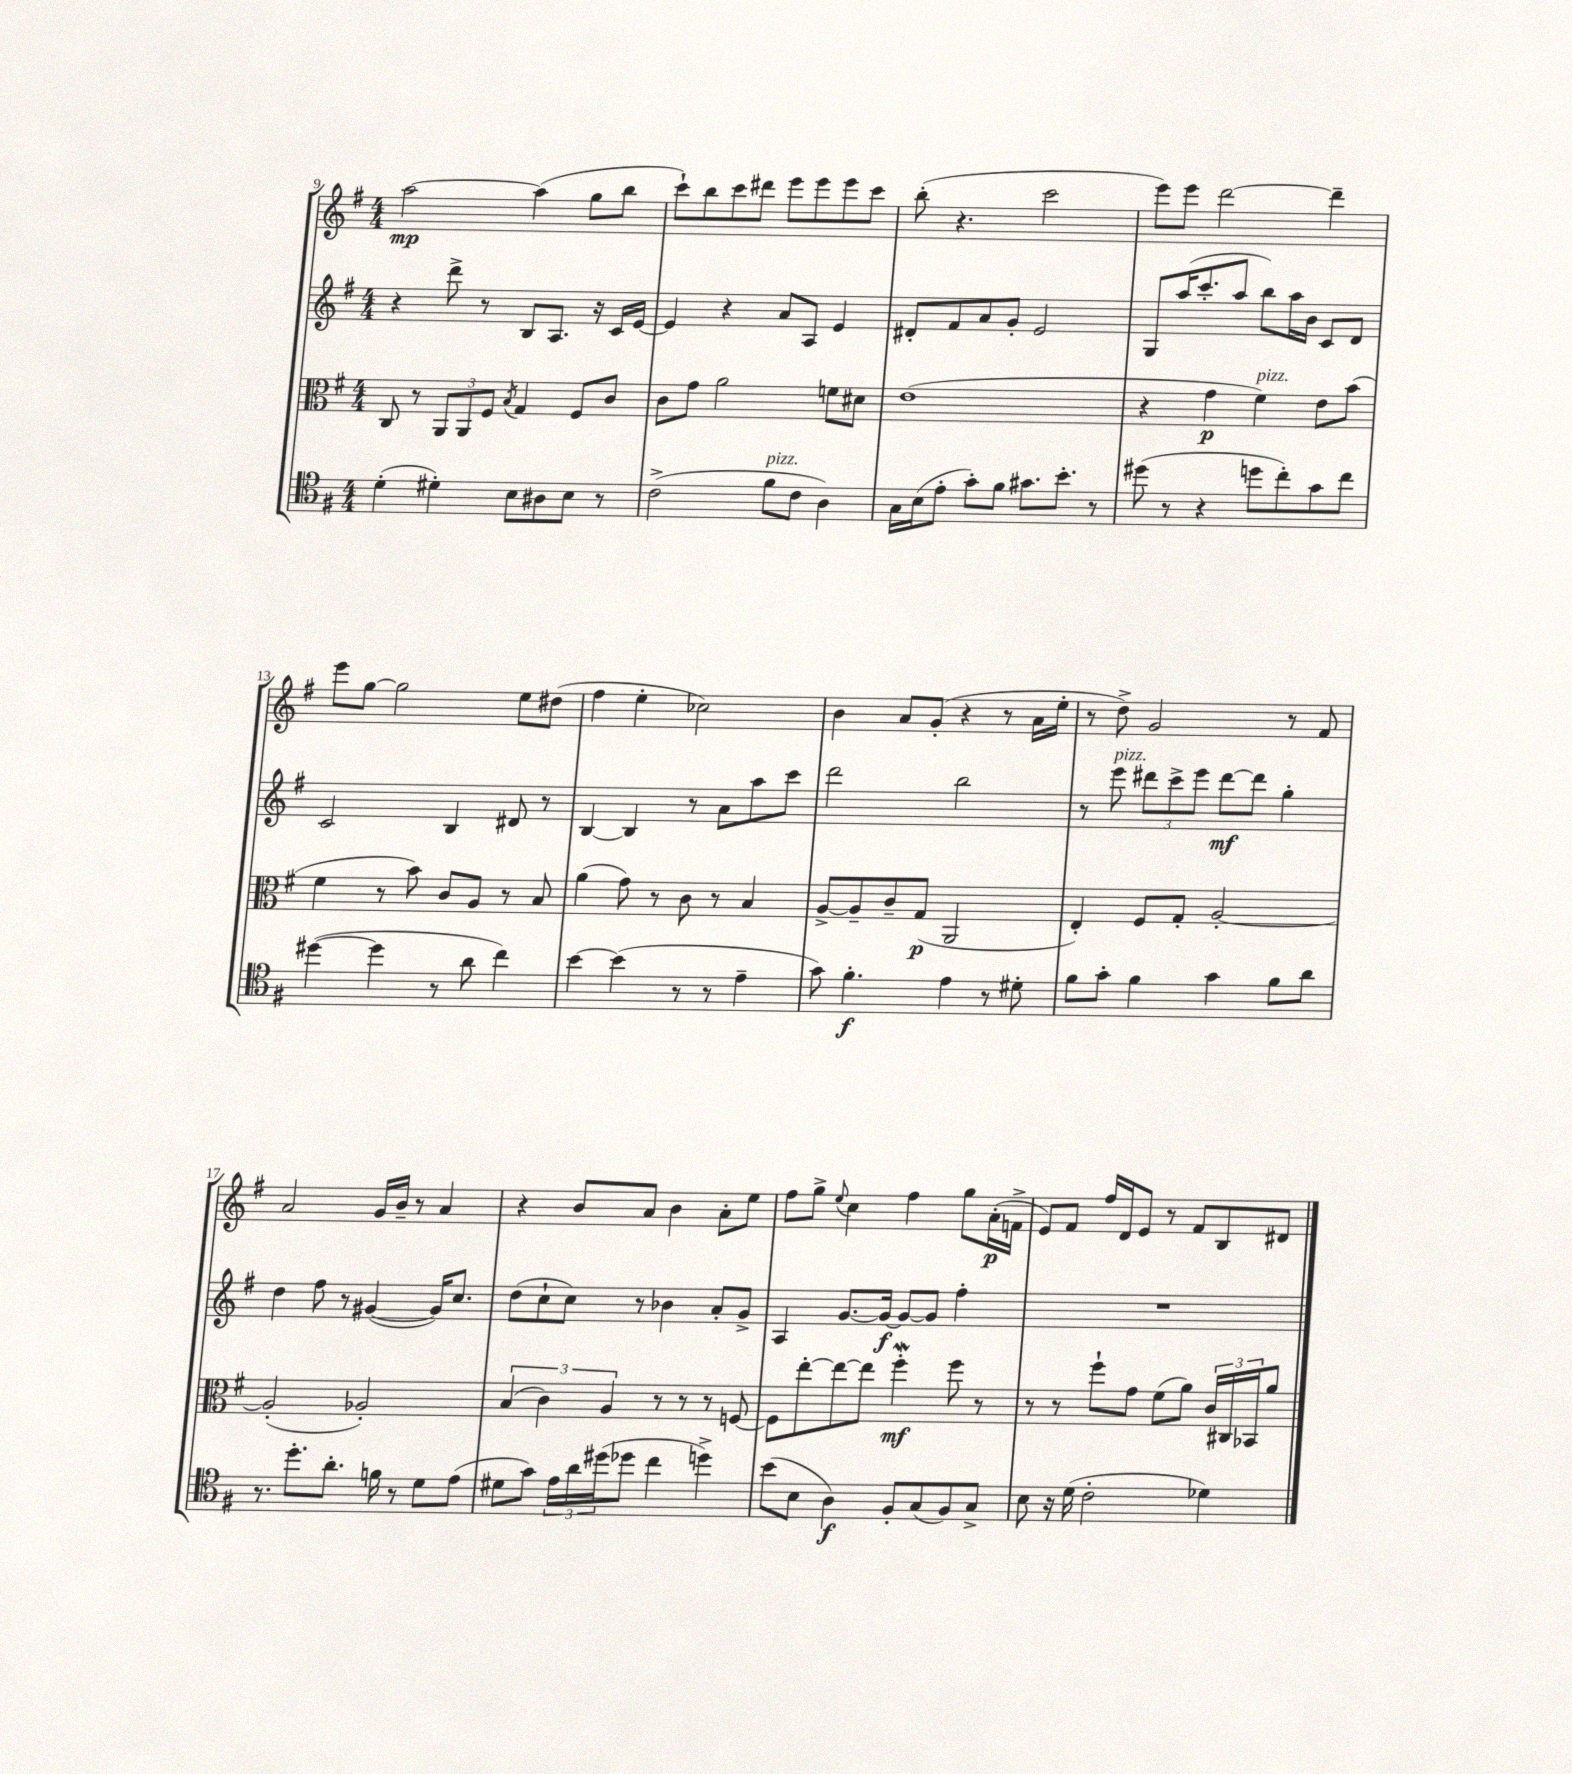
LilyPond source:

<<
\new StaffGroup <<
\new Staff = "s0" {
    \clef treble \key g \major \numericTimeSignature \time 4/4
    a''2~\mp a''4( g''8 b''8 |
    c'''8-!) b''8 c'''8 dis'''8 e'''8 e'''8 e'''8 c'''8 |
    b''8-.( r4. c'''2 |
    e'''8) e'''8 d'''2~ d'''4-- |
    e'''8 g''8~ g''2 e''8 dis''8( |
    fis''4 e''4-. ces''2) |
    b'4 a'8 g'8-.( r4 r8 a'16 e''16-. |
    r8 d''8->) g'2 r8 fis'8 |
    a'2 g'16 b'16-- r8 a'4 |
    r4 b'8 a'8 b'4 a'8-. e''8 |
    fis''8 g''8-> \appoggiatura { e''8 } c''4 fis''4 g''8 a'16-.\p( f'16-> |
    e'8) fis'8 fis''16 d'16 e'8 r8 fis'8 b8 dis'8 \bar "|." |
}
\new Staff = "s1" {
    \clef treble \key g \major \numericTimeSignature \time 4/4
    r4 d'''8-> r8 b8 a8. r16 c'16 e'16~ |
    e'4 r4 a'8 a8 e'4 |
    dis'8-. fis'8 a'8 g'8-. e'2 |
    g8 a''16( c'''8.-. a''8 b''8) a''16 b'16 c'8 d'8 |
    c'2 b4 dis'8 r8 |
    b4~ b4 r8 a'8 a''8 c'''8 |
    d'''2 b''2 |
    r8 e'''8^\markup { \italic "pizz." } \tuplet 3/2 { dis'''8 c'''8-> e'''8 } dis'''8~\mf dis'''8 g''4-. |
    d''4 fis''8 r8 gis'4~( gis'16) c''8. |
    d''8( c''8-! c''8) r8 bes'4 a'8-. g'8-> |
    a4 g'8.~ g'16~\f g'8~ g'8 fis''4-. |
    R1 \bar "|." |
}
\new Staff = "s2" {
    \clef alto \key g \major \numericTimeSignature \time 4/4
    c8 r8 \tuplet 3/2 { a,8 a,8 fis8 } \acciaccatura { b8 } g4 fis8 c'8 |
    c'8 g'8 a'2 f'8 dis'8 |
    e'1( |
    r4 g'4\p fis'4^\markup { \italic "pizz." }) e'8 b'8( |
    fis'4 r8 b'8) c'8 a8 r8 b8 |
    a'4( g'8) r8 c'8 r8 b4 |
    a8~-> a8-- c'8-- g8\p( a,2 |
    e4-.) fis8 g8-. a2~-. |
    a2-.( aes2-.) |
    \tuplet 3/2 { b4( c'4) a4 } r8 r8 r8 f8~ |
    f8 e''8~-. e''8~ e''8 fis''4-.\mordent\mf fis''8 r8 |
    r8 r8 fis''8-! g'8 fis'8( a'8) \tuplet 3/2 { c'16 cis16 bes,16 } a'8 \bar "|." |
}
\new Staff = "s3" {
    \clef tenor \key g \major \numericTimeSignature \time 4/4
    d'4-.( dis'4-.) b8 ais8 b8 r8 |
    c'2->( fis'8^\markup { \italic "pizz." } c'8 a4) |
    g16 b16( e'8-. g'8-.) fis'8 gis'8. b'8.-. r8 |
    dis''8( r8 r4 d''8 c''8-.) g'8 c''8 |
    dis''4~( dis''4 r8 a'8 c''4) |
    b'4~ b'4( r8 r8 e'4-- |
    g'8) fis'4.-.\f e'4 r8 dis'8-. |
    fis'8 g'8-. fis'4 g'4 fis'8 a'8 |
    r8. d''8.-. a'8.-. f'16 r8 d'8 e'8( |
    dis'8 g'8) \tuplet 3/2 { e'16 a'16 dis''16( } des''8 c''4 d''4->) |
    b'8( b8 a4\f) fis8-. g8( fis8) g8-> |
    b8 r16 d'16( c'2-. des'4) \bar "|." |
}
>>
>>
\layout { \context { \Score currentBarNumber = #9 } }
